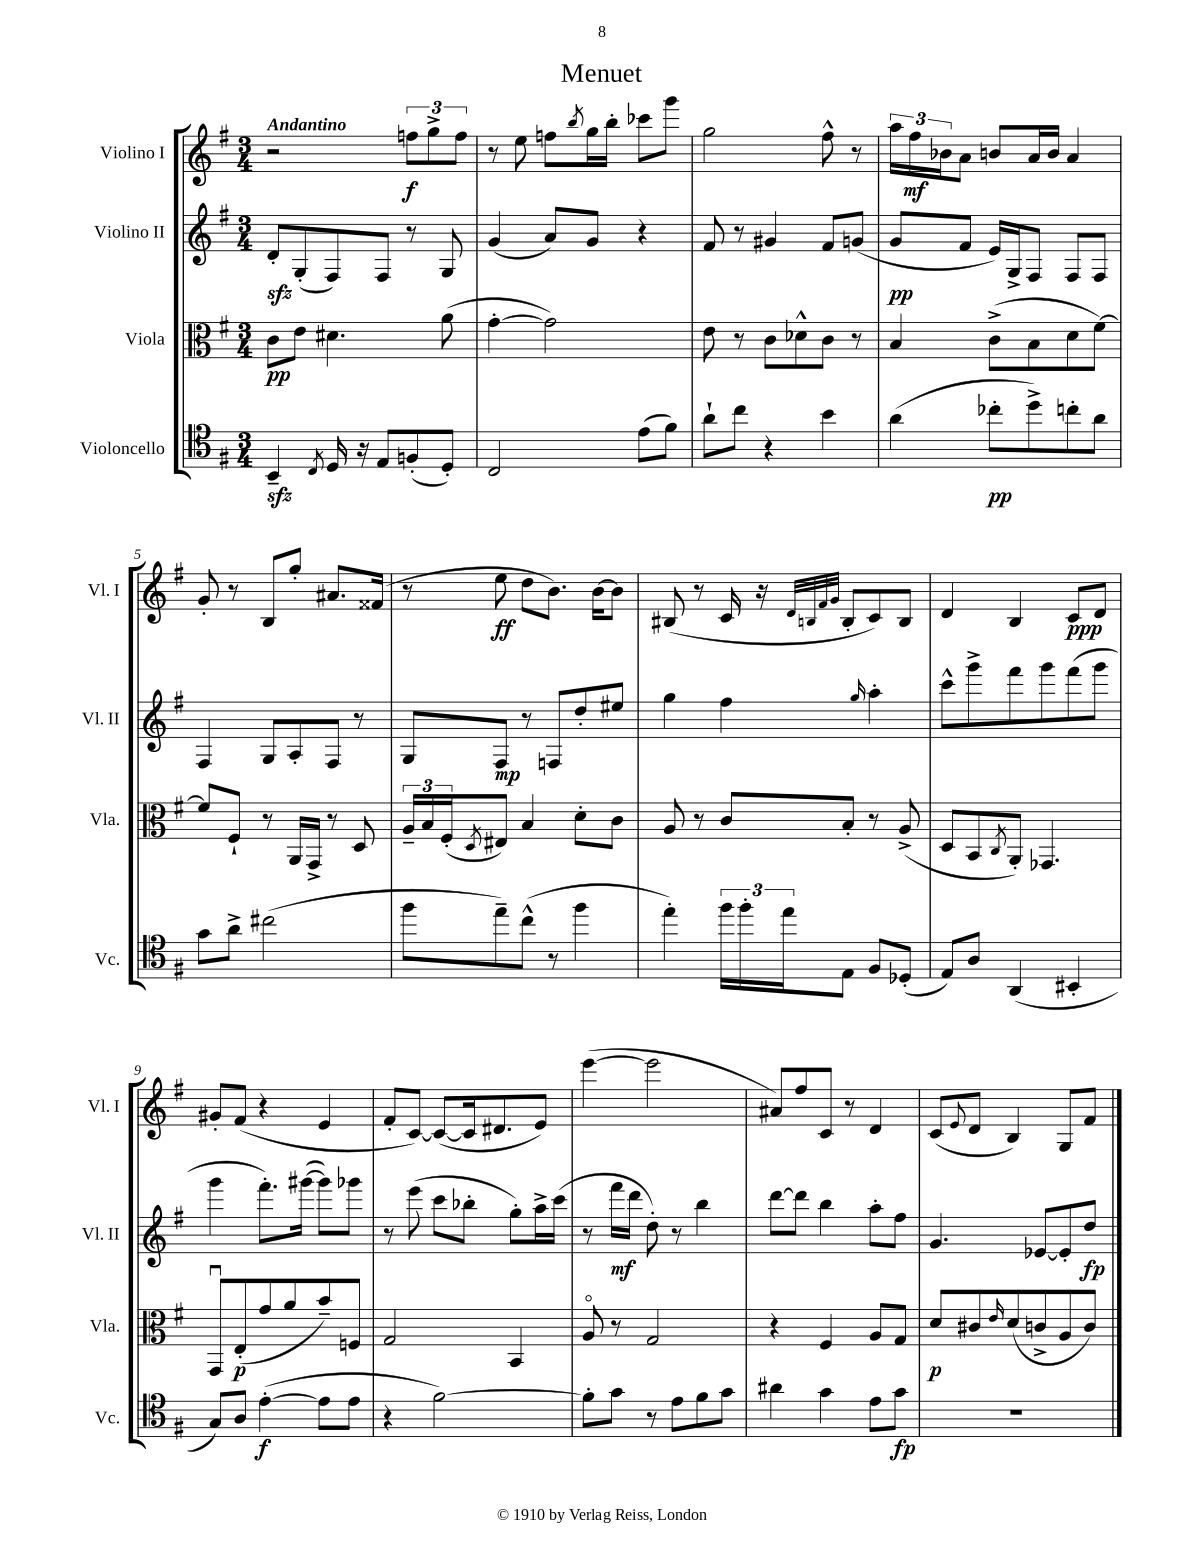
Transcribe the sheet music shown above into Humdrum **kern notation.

**kern	**dynam	**kern	**dynam	**kern	**dynam	**kern	**dynam
*part4	*part4	*part3	*part3	*part2	*part2	*part1	*part1
*staff4	*staff4	*staff3	*staff3	*staff2	*staff2	*staff1	*staff1
*I"Violoncello	*	*I"Viola	*	*I"Violino II	*	*I"Violino I	*
*I'Vc.	*	*I'Vla.	*	*I'Vl. II	*	*I'Vl. I	*
*clefC4	*	*clefC3	*	*clefG2	*	*clefG2	*
*k[f#]	*	*k[f#]	*	*k[f#]	*	*k[f#]	*
*M3/4	*	*M3/4	*	*M3/4	*	*M3/4	*
=1	=1	=1	=1	=1	=1	=1	=1
!	!	!	!	!	!	!LO:TX:a:B:t=Andantino	!
4BBzz~/	.	8c\L	pp	8dzz'/L	.	2r	.
.	.	8e\J	.	(8G'/	.	.	.
8qC/	.	.	.	.	.	.	.
16D/	.	4.d#X\	.	8F#/)	.	.	.
16r	.	.	.	.	.	.	.
8E/L	.	.	.	8F#/J	.	.	.
(8Fn'/	.	.	.	8r	.	12ffn\L	f
.	.	.	.	.	.	12gg^\	.
8D'/J)	.	(8a\	.	8G/	.	.	.
.	.	.	.	.	.	12ff\J	.
=2	=2	=2	=2	=2	=2	=2	=2
2C/	.	[4g'\	.	(4g/	.	8r	.
.	.	.	.	.	.	8ee\	.
.	.	2g\])	.	8a/L)	.	8ffn\L	.
.	.	.	.	.	.	8qbb/	.
.	.	.	.	8g/J	.	16gg\L	.
.	.	.	.	.	.	16bb'\JJ	.
(8e\L	.	.	.	4r	.	8ccc-X\L	.
8f#\J)	.	.	.	.	.	8ggg\J	.
=3	=3	=3	=3	=3	=3	=3	=3
8a`\L	.	8e\	.	8f#/	.	2gg\	.
8cc\J	.	8r	.	8r	.	.	.
4r	.	8c\L	.	4g#X/	.	.	.
.	.	8d-X^^\	.	.	.	.	.
4b\	.	8c\J	.	8f#/L	.	8ff#^^\	.
.	.	8r	.	(8gn/J	.	8r	.
=4	=4	=4	=4	=4	=4	=4	=4
(4a\	.	4B/	.	8g/L	pp	24aa\LL	.
.	.	.	.	.	.	24ff#\	mf
.	.	.	.	.	.	24b-X\J	.
.	.	.	.	8f#/J	.	8a\J	.
8cc-X'\L	pp	(8c^\L	.	16e/LL)	.	8bn/L	.
.	.	.	.	16G^/J	.	.	.
8dd^\)	.	8B\	.	8F#/J	.	16a/L	.
.	.	.	.	.	.	16b/JJ	.
8ccn'\	.	8d\	.	8F#/L	.	4a/	.
8a\J	.	[8f#\J)	.	8F#/J	.	.	.
!!LO:LB:g=z
=5	=5	=5	=5	=5	=5	=5	=5
8g\L	.	8f#/L]	.	4F#/	.	8g'/	.
8a^\J	.	8F#`/J	.	.	.	8r	.
(2cc#X\	.	8r	.	8G/L	.	8B/L	.
.	.	16AA/LL	.	8A'/	.	8gg'/J	.
.	.	16GG^/JJ	.	.	.	.	.
.	.	8r	.	8F#/J	.	8.a#X/L	.
.	.	8D/	.	8r	.	.	.
.	.	.	.	.	.	(16f##X/Jk	.
=6	=6	=6	=6	=6	=6	=6	=6
8ff#\L	.	24A~/LL	.	8G/L	.	8r	.
.	.	24B/	.	.	.	.	.
.	.	(24F#'/J	.	.	.	.	.
.	.	8qD/	.	.	.	.	.
8ee~\)	.	8E#X/J)	.	8F#/J	mp	8ee\	ff
(8cc^^\J	.	4B/	.	8r	.	8dd\L	.
8r	.	.	.	8Fn/L	.	8.b\J)	.
4ff#\	.	8d'\L	.	8dd'/	.	.	.
.	.	.	.	.	.	[16b\KL	.
.	.	8c\J	.	8ee#X/J	.	8b\J]	.
=7	=7	=7	=7	=7	=7	=7	=7
4ee'\)	.	8A/	.	4gg\	.	(8B#X/	.
.	.	8r	.	.	.	8r	.
24ff#\LL	.	8c/L	.	4ff#\	.	16c/	.
24ff#'\	.	.	.	.	.	.	.
.	.	.	.	.	.	16r	.
24ee\J	.	.	.	.	.	.	.
.	.	.	.	.	.	32qqd/LLL	.
.	.	.	.	.	.	32qqBn/	.
.	.	.	.	.	.	32qqf#/	.
.	.	.	.	.	.	32qqg/JJJ	.
8E\J	.	8B'/J	.	.	.	8B'/L	.
.	.	.	.	16qqgg/	.	.	.
8F#/L	.	8r	.	4aa'\	.	8c/)	.
(8D-X'/J	.	(8A^/	.	.	.	8B/J	.
=8	=8	=8	=8	=8	=8	=8	=8
8E/L)	.	8D/L	.	8ccc^^\L	.	4d/	.
8A/J	.	8BB/	.	8ggg^\	.	.	.
.	.	8qC/	.	.	.	.	.
(4AA/	.	8AA'/J)	.	8fff#\	.	4B/	.
.	.	4.GG-X/	.	8ggg\	.	.	.
4BB#X'/	.	.	.	(8fff#\	.	8c/L	ppp
.	.	.	.	8ggg\J	.	8d/J	.
!!LO:LB:g=z
=9	=9	=9	=9	=9	=9	=9	=9
8G/L)	.	8GGu/L	.	4ggg\	.	8g#X'/L	.
8A/J	.	(8E'/	p	.	.	(8f#/J	.
([4e'\	f	8g/	.	8.fff#'\L)	.	4r	.
.	.	8a/	.	.	.	.	.
.	.	.	.	([16ggg#X\Jk	.	.	.
8e\L]	.	8b~/)	.	8ggg#\L])	.	4e/	.
8e\J	.	8Fn/J	.	8ggg-X\J	.	.	.
=10	=10	=10	=10	=10	=10	=10	=10
4r	.	2G/	.	8r	.	8f#'/L	.
.	.	.	.	(8eee\	.	[8c/J)	.
[2f#\)	.	.	.	8ccc\L	.	(8c/L_	.
.	.	.	.	8bb-X'\J	.	16c/k]	.
.	.	.	.	.	.	8.d#X/	.
.	.	4BB/	.	8gg'\L)	.	.	.
.	.	.	.	16aa^\L	.	8e/J)	.
.	.	.	.	(16ccc\JJ	.	.	.
=11	=11	=11	=11	=11	=11	=11	=11
8f#'\L]	.	8A/	.	8r	.	([4eee\	.
8g\J	.	8r	.	16fff#\LL	mf	.	.
.	.	.	.	16ddd\JJ	.	.	.
8r	.	2G/	.	8dd'\)	.	2eee\]	.
8e\L	.	.	.	8r	.	.	.
8f#\	.	.	.	4bb\	.	.	.
8g\J	.	.	.	.	.	.	.
=12	=12	=12	=12	=12	=12	=12	=12
4a#X\	.	4r	.	[8ddd\L	.	8a#X/L)	.
.	.	.	.	8ddd\J]	.	8ff#/	.
4g\	.	4F#/	.	4bb\	.	8c/J	.
.	.	.	.	.	.	8r	.
8e\L	.	8A/L	.	8aa'\L	.	4d/	.
8g\J	fp	8G/J	.	8ff#\J	.	.	.
=13	=13	=13	=13	=13	=13	=13	=13
2.r	.	8d/L	p	4.g/	.	(8c/L	.
.	.	.	.	.	.	8qqe/	.
.	.	8c#X/	.	.	.	8d/J	.
.	.	16qqe/	.	.	.	.	.
.	.	(8d/	.	.	.	4B/)	.
.	.	8cn^/	.	[8e-X/L	.	.	.
.	.	8A/	.	8e-'/]	.	8G/L	.
.	.	8c/J)	.	8dd/J	fp	8f#/J	.
==	==	==	==	==	==	==	==
*-	*-	*-	*-	*-	*-	*-	*-
